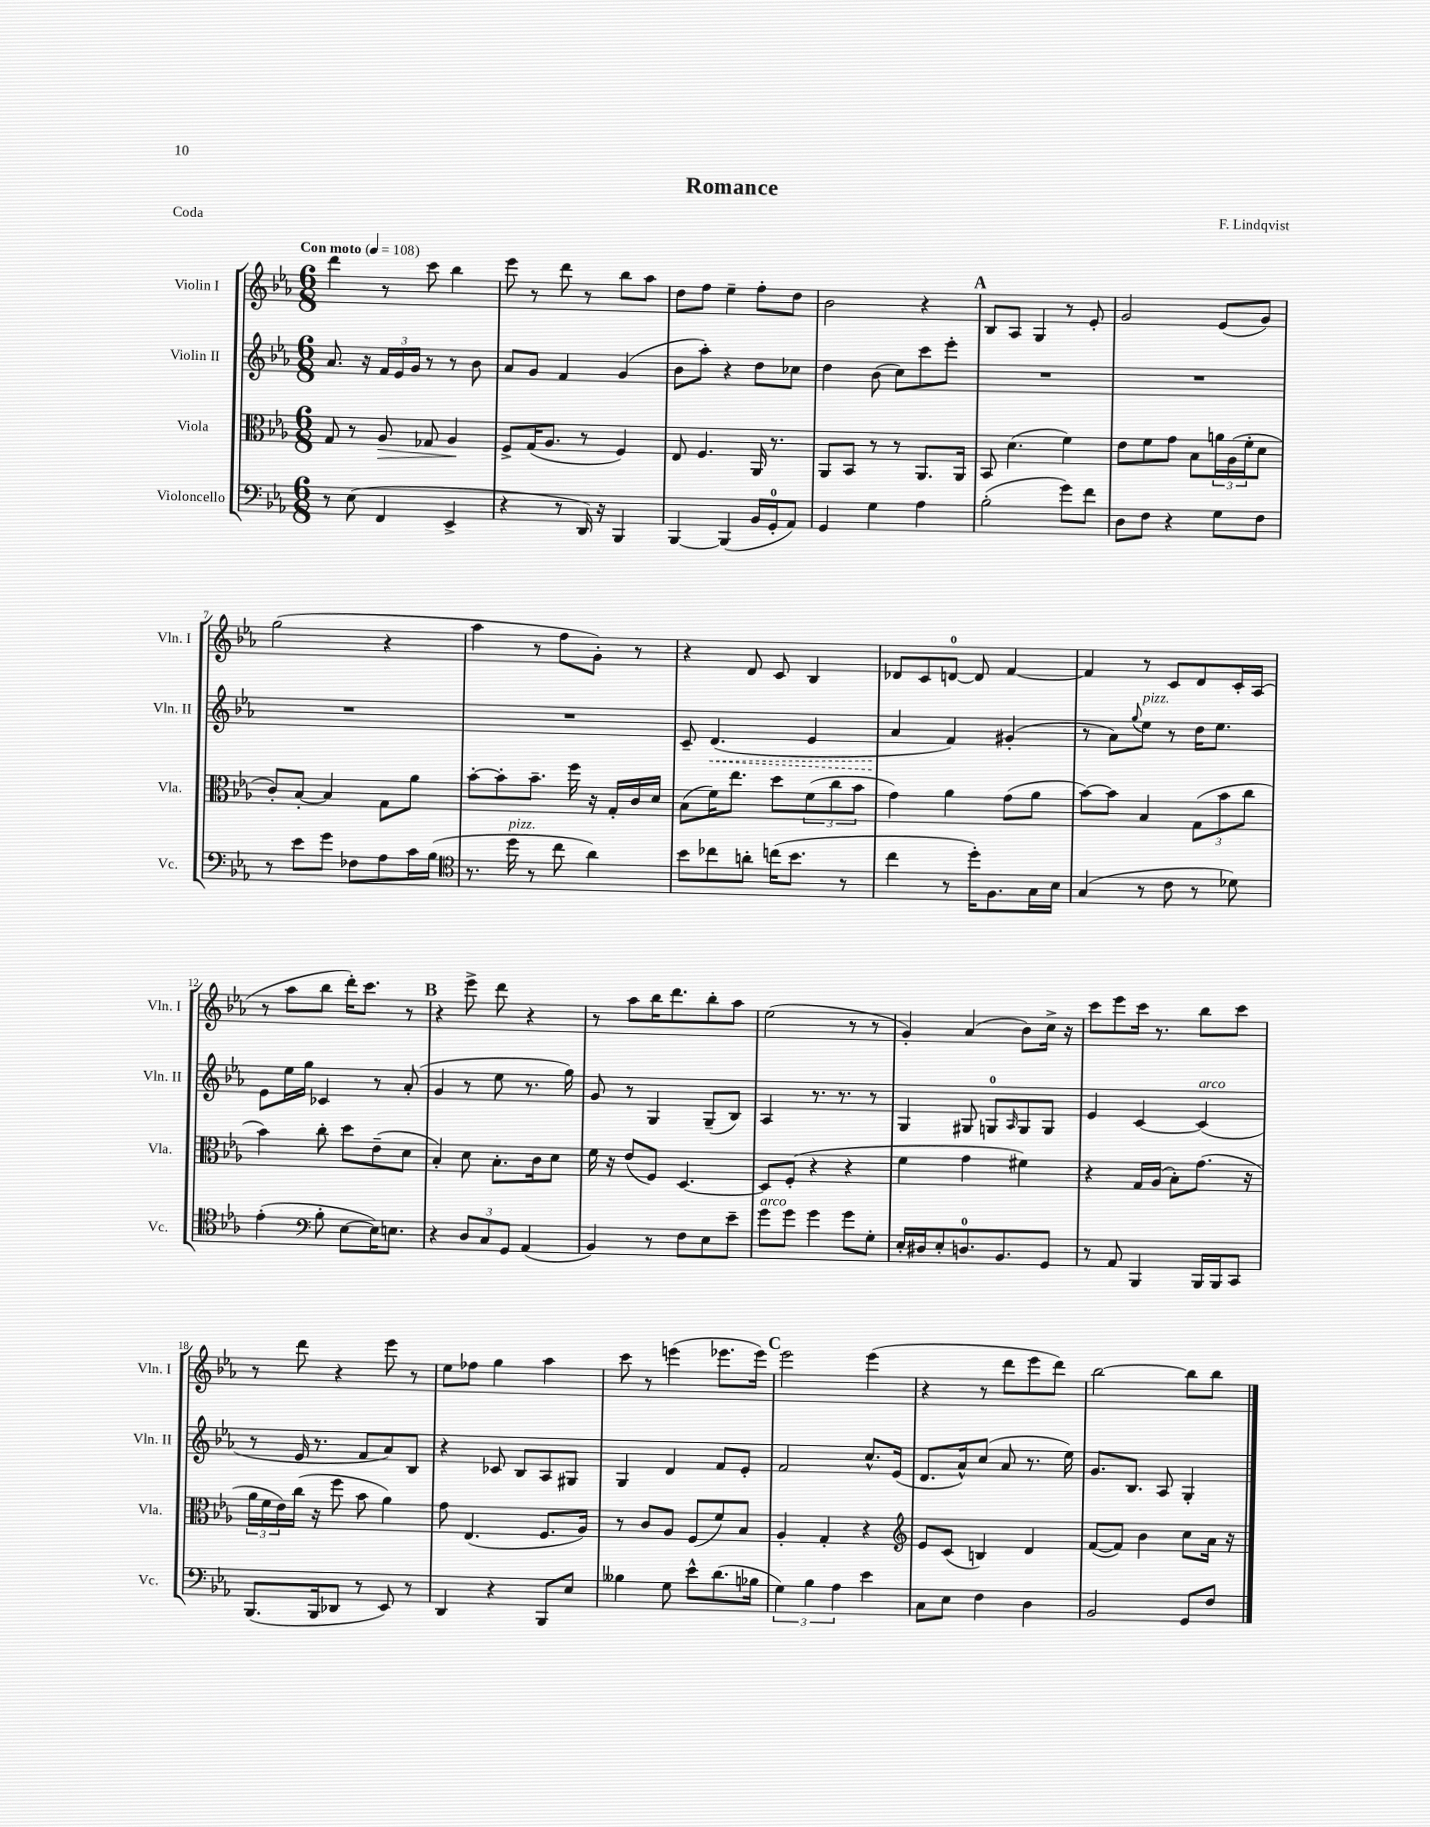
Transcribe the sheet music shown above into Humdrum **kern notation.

**kern	**kern	**dynam	**kern	**dynam	**kern
*part4	*part3	*part3	*part2	*part2	*part1
*staff4	*staff3	*staff3	*staff2	*staff2	*staff1
*I"Violoncello	*I"Viola	*	*I"Violin II	*	*I"Violin I
*I'Vc.	*I'Vla.	*	*I'Vln. II	*	*I'Vln. I
*clefF4	*clefC3	*	*clefG2	*	*clefG2
*k[b-e-a-]	*k[b-e-a-]	*	*k[b-e-a-]	*	*k[b-e-a-]
*M6/8	*M6/8	*	*M6/8	*	*M6/8
*MM108	*MM108	*	*MM108	*	*MM108
=1	=1	=1	=1	=1	=1
!	!	!	!	!	!LO:TX:a:B:t=Con moto
8r	8G/	.	8.a-/	.	4ddd\
(8E-\	8r	.	.	.	.
.	.	.	16r	.	.
!	!	!LO:HP:b	!	!	!
4FF/	8A-/	>	24f/LL	.	8r
.	.	.	24e-/	.	.
.	.	.	24g/JJ	.	.
.	8G-X/	.	8r	.	8ccc\
4EE-^/	4A-/	.	8r	.	4bb-\
.	.	.	8b-\	.	.
.	.	]	.	.	.
=2	=2	=2	=2	=2	=2
4r	8F^/L	.	8a-/L	.	8eee-\
.	(16G/K	.	8g/J	.	8r
.	8.A-/J	.	.	.	.
8r	.	.	4f/	.	8ddd\
16DD/)	8r	.	.	.	8r
16r	.	.	.	.	.
4BBB-/	4F/)	.	(4g/	.	8bb-\L
.	.	.	.	.	8aa-\J
=3	=3	=3	=3	=3	=3
[4BBB-/	8E-/	.	8b-\L	.	8dd\L
.	4.F/	.	8aa-'\J)	.	8ff\J
(4BBB-/]	.	.	4r	.	4ee-~\
16BB-/LL	16AA-/	.	8dd\L	.	8ff'\L
16GG'/J	8.r	.	.	.	.
8AA-/J)	.	.	8cc-X\J	.	8dd\J
=4	=4	=4	=4	=4	=4
4GG/	8AA-/L	.	4dd\	.	2b-\
.	8BB-/J	.	.	.	.
4G\	8r	.	(8b-\	.	.
.	8r	.	8cc\L)	.	.
4A-\	8.AA-/L	.	8ccc\	.	4r
.	.	.	8eee-'\J	.	.
.	16AA-/Jk	.	.	.	.
!!LO:REH:place=s1:t=A
=5	=5	=5	=5	=5	=5
(2B-'\	8BB-/	.	2.r	.	8B-/L
.	(4.d\	.	.	.	8A-/J
.	.	.	.	.	4G/
8g\L)	4f\)	.	.	.	8r
8f\J	.	.	.	.	8e-'/
=6	=6	=6	=6	=6	=6
8D\L	8e-\L	.	2.r	.	2g/
8F\J	8f\	.	.	.	.
4r	8g\J	.	.	.	.
.	8B-\L	.	.	.	.
8G\L	24an\L	.	.	.	(8e-/L
.	(24A-\	.	.	.	.
.	24f'\J	.	.	.	.
8F\J	8d\J	.	.	.	8g/J)
!!LO:LB:g=z
=7	=7	=7	=7	=7	=7
8r	8c'/L)	.	2.r	.	(2gg\
8e-\L	[8B-'/J	.	.	.	.
8g\J	4B-/]	.	.	.	.
8F-X\L	.	.	.	.	.
8A-\	8G\L	.	.	.	4r
16c\L	8a-\J	.	.	.	.
(16B-\JJ	.	.	.	.	.
=8	=8	=8	=8	=8	=8
*clefC4	*	*	*	*	*
8.r	[8b-'\L	.	2.r	.	4aa-\
.	8b-'\]	.	.	.	.
!LO:TX:a:i:t=pizz.	!	!	!	!	!
16dd\	.	.	.	.	.
8r	8.b-~\J	.	.	.	8r
8cc\	.	.	.	.	8ff\L
.	16ff\	.	.	.	.
4a-\)	16r	.	.	.	8g'\J)
.	16G'/LL	.	.	.	.
.	16c/	.	.	.	8r
.	16d/JJ	.	.	.	.
=9	=9	=9	=9	=9	=9
8b-\L	(8B-\L	.	8c~/	.	4r
!	!	!	!	!LO:HP:b	!
8cc-X\	16f\K)	.	(4.d/	<	.
.	8.ee-\J	.	.	.	.
8an'\J	.	.	.	.	8d/
(16ccn\KL	8dd\L	.	.	.	8c/
8.b-\J	.	.	.	.	.
.	(12f\	.	4e-/	.	4B-/
.	12cc\	.	.	.	.
8r	.	.	.	.	.
.	12b-\J	.	.	.	.
=10	=10	=10	=10	=10	=10
4cc\	4g\)	.	4a-/	.	8d-X/L
.	.	.	.	.	8c/
8r	4a-\	.	4f/)	[	[8dn/J
16dd'\KL)	.	.	.	.	8d/]
8.F\	.	.	.	.	.
.	(8g\L	.	(4g#X'/	.	[4f/
16G\L	8a-\J	.	.	.	.
16B-\JJ	.	.	.	.	.
=11	=11	=11	=11	=11	=11
(4G/	[8b-\L)	.	8r	.	4f/]
.	8b-\J]	.	8a-\L)	.	.
.	.	.	8qqgg/	.	.
!	!	!	!LO:TX:a:i:t=pizz.	!	!
8r	4B-/	.	8ee-\J	.	8r
8c\	.	.	8r	.	8c/L
8r	(12G\L	.	16dd\KL	.	8d/
.	.	.	8.ee-\J	.	.
.	12b-\	.	.	.	.
8d-X\)	.	.	.	.	16c'/L
.	12cc\J	.	.	.	.
.	.	.	.	.	(16A-/JJ
!!LO:LB:g=z
=12	=12	=12	=12	=12	=12
(4e-'\	4b-\)	.	8e-\L	.	8r
.	.	.	16ee-\L	.	8aa-\L
.	.	.	16gg\JJ	.	.
*clefF4	*	*	*	*	*
8B-'\	8cc'\	.	4c-X/	.	8bb-\J
[8E-\L	8dd\L	.	.	.	16ddd'\KL)
.	.	.	.	.	8.ccc\J
16E-\K])	(8e-~\	.	8r	.	.
8.En\J	.	.	.	.	.
.	8d\J	.	(8a-'/	.	8r
!!LO:REH:place=s1:t=B
=13	=13	=13	=13	=13	=13
4r	4B-'/)	.	4g/	.	4r
12D/L	8d\	.	8r	.	8eee-^\
12C/	.	.	.	.	.
.	8.B-'\L	.	8ee-\	.	8ddd\
12GG/J	.	.	.	.	.
(4AA-/	.	.	8.r	.	4r
.	16c\k	.	.	.	.
.	8d\J	.	.	.	.
.	.	.	16gg\)	.	.
=14	=14	=14	=14	=14	=14
4BB-/)	16f\	.	8g/	.	8r
.	16r	.	.	.	.
.	(8e-/L	.	8r	.	8aa-\L
8r	8F/J)	.	4G/	.	16bb-\K
.	.	.	.	.	8.ddd\
8F\L	[4.D/	.	.	.	.
8E-\	.	.	(8G~/L	.	8bb-'\
8e-~\J	.	.	8B-/J)	.	8aa-\J
=15	=15	=15	=15	=15	=15
!LO:TX:a:i:t=arco	!	!	!	!	!
8g\L	8D/L]	.	4A-/	.	(2ee-\
8g\J	(8F'/J	.	.	.	.
4g\	4r	.	8.r	.	.
.	.	.	8.r	.	.
8g\L	4r	.	.	.	8r
8G'\J	.	.	8r	.	8r
=16	=16	=16	=16	=16	=16
16E-'/LL	4f\	.	4G/	.	4g'/)
16D#X/J	.	.	.	.	.
8E-'/	.	.	.	.	.
8.Dn/	4g\	.	8G#X/	.	(4a-/
.	.	.	8Gn/L	.	.
8.BB-/	.	.	.	.	.
.	.	.	16qqA-/	.	.
.	4f#X\)	.	8G/	.	8b-\L)
8GG/J	.	.	8G/J	.	16cc^\Jk
.	.	.	.	.	16r
=17	=17	=17	=17	=17	=17
8r	4r	.	4e-/	.	8ccc\L
8AA-/	.	.	.	.	8eee-\
4BBB-/	16G/LL	.	[4c/	.	16ccc\Jk
.	(16A-/JJ	.	.	.	8.r
.	8B-'\L)	.	.	.	.
!	!	!	!LO:TX:a:i:t=arco	!	!
16BBB-/LL	(8.g\J	.	(4c/]	.	8bb-\L
16BBB-/J	.	.	.	.	.
8CC/J	.	.	.	.	8ccc\J
.	16r	.	.	.	.
!!LO:LB:g=z
=18	=18	=18	=18	=18	=18
(8.BBB-/L	24a-\LL	.	8r	.	8r
.	24f\	.	.	.	.
.	24e-\)	.	.	.	.
.	(16cc\JJ	.	16e-/	.	8ddd\
16BBB-/k	16r	.	8.r	.	.
8DD-X/J	8ff\	.	.	.	4r
8r	8b-\	.	8f/L	.	.
8EE-/)	4a-\)	.	8a-/)	.	8eee-\
8r	.	.	8B-/J	.	8r
=19	=19	=19	=19	=19	=19
4DD/	8g\	.	4r	.	8ee-\L
.	(4.E-/	.	.	.	8ff-X\J
4r	.	.	8c-X/	.	4gg\
.	.	.	8B-/L	.	.
8BBB-/L	8.F/L	.	8A-/	.	4aa-\
8E-/J	.	.	8G#X/J	.	.
.	16A-/Jk)	.	.	.	.
=20	=20	=20	=20	=20	=20
4B--X\	8r	.	4G/	.	8ccc\
.	8c/L	.	.	.	8r
8G\	8A-/J	.	4d/	.	(4eeen\
8e-^^\L	(8F/L	.	.	.	.
(8.d\	8f/)	.	8f/L	.	8.eee-X\L
.	8B-/J	.	8e-'/J	.	.
16B-X\Jk	.	.	.	.	16eee-\Jk)
!!LO:REH:place=s1:t=C
=21	=21	=21	=21	=21	=21
6G\)	4A-'/	.	2f/	.	2eee-\
6B-\	.	.	.	.	.
.	4G'/	.	.	.	.
6A-\	.	.	.	.	.
4e-\	4r	.	8.cc^^/L	.	(4eee-\
.	.	.	(16e-/Jk	.	.
=22	=22	=22	=22	=22	=22
*	*clefG2	*	*	*	*
8C\L	8e-/L	.	8.d/L	.	4r
8E-\J	(8c/J	.	.	.	.
.	.	.	16a-^^/k)	.	.
4F\	4Bn/)	.	(8cc/J	.	8r
.	.	.	8a-/	.	8ddd\L
4D\	4d/	.	8.r	.	8eee-\
.	.	.	.	.	8ddd\J)
.	.	.	16ee-\)	.	.
=23	=23	=23	=23	=23	=23
2BB-/	([8f/L	.	8.g/L	.	[2bb-\
.	8f/J])	.	.	.	.
.	.	.	8.B-/J	.	.
.	4b-\	.	.	.	.
.	.	.	8A-/	.	.
8GG/L	8cc\L	.	4G'/	.	8bb-\L]
8F/J	16a-\Jk	.	.	.	8bb-\J
.	16r	.	.	.	.
==	==	==	==	==	==
*-	*-	*-	*-	*-	*-
